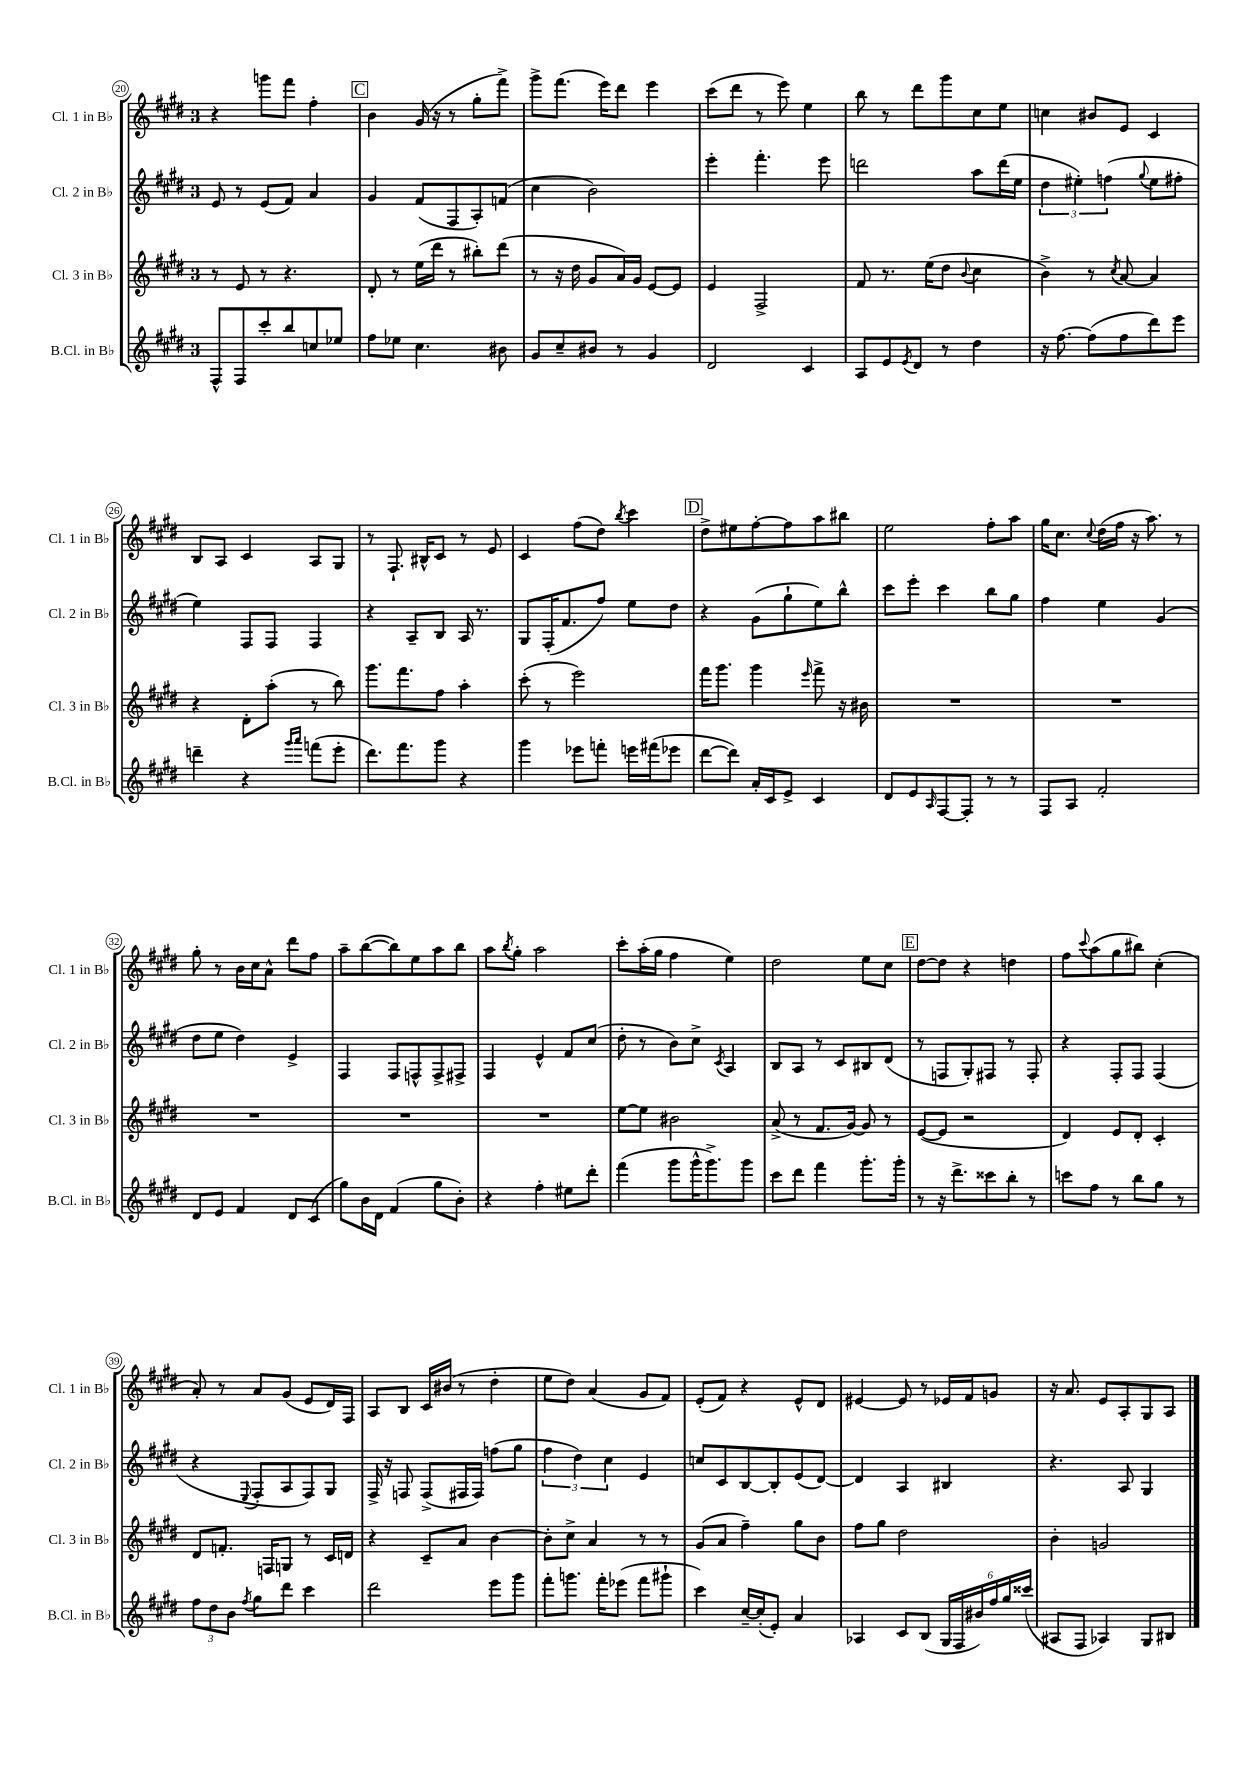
<<
\new StaffGroup <<
\new Staff = "s0" \with { instrumentName = "Cl. 1 in Bb" shortInstrumentName = "Cl. 1 in Bb" } {
    \clef treble \key e \major \once \override Staff.TimeSignature.style = #'single-digit \time 3/4
    r4 g'''8 fis'''8 fis''4-. |
    \mark \markup { \box "C" } b'4 gis'16( r16 r8 gis''8-. fis'''8->) |
    gis'''8-> fis'''8.( e'''16) dis'''8 e'''4 |
    cis'''8( dis'''8 r8 e'''8) e''4 |
    b''8 r8 dis'''8 gis'''8 cis''8 e''8 |
    c''4 bis'8 e'8 cis'4 |
    b8 a8 cis'4 a8 gis8 |
    r8 fis8.-! bis16-^ cis'8 r8 e'8 |
    cis'4 fis''8( dis''8) \acciaccatura { b''8 } cis'''4 |
    \mark \markup { \box "D" } dis''8-> eis''8 fis''8~-. fis''8 a''8 bis''8 |
    e''2 fis''8-. a''8 |
    gis''16 cis''8. \appoggiatura { cis''8 } dis''16( fis''16 r16 a''8.) r8 |
    gis''8-. r8 b'16 cis''16 a'8-^ dis'''8 fis''8 |
    a''8-- b''8~( b''8) e''8 a''8 b''8 |
    a''8 \acciaccatura { b''8 } gis''8-. a''2 |
    cis'''8-. a''16-.( gis''16 fis''4 e''4) |
    dis''2 e''8 cis''8 |
    \mark \markup { \box "E" } dis''8~ dis''8 r4 d''4 |
    fis''8 \appoggiatura { cis'''8 } a''8( gis''8 bis''8) cis''4-.( |
    a'8-.) r8 a'8 gis'8( e'8 dis'16) fis16 |
    a8 b8 cis'16 bis'16( r8 dis''4-. |
    e''8 dis''8) a'4( gis'8 fis'8) |
    e'8-.( fis'8) r4 e'8-^ dis'8 |
    eis'4~ eis'8 r8 ees'16 fis'16 g'8 |
    r16 a'8. e'8 a8-. gis8 a8 \bar "|." |
}
\new Staff = "s1" \with { instrumentName = "Cl. 2 in Bb" shortInstrumentName = "Cl. 2 in Bb" } {
    \clef treble \key e \major \once \override Staff.TimeSignature.style = #'single-digit \time 3/4
    e'8 r8 e'8( fis'8) a'4 |
    \mark \markup { \box "C" } gis'4 fis'8( fis8 a8-.) f'8( |
    cis''4 b'2) |
    e'''4-. fis'''4.-. e'''8 |
    d'''2 a''8 d'''16( e''16 |
    \tuplet 3/2 { dis''4 eis''4-.) f''4( } \appoggiatura { gis''8 } eis''8 fis''8-. |
    e''4) fis8 fis8 fis4 |
    r4 a8-- b8 a16 r8. |
    gis8 fis16-.( fis'8. fis''8) e''8 dis''8 |
    \mark \markup { \box "D" } r4 gis'8( gis''8-! e''8) b''8-^ |
    cis'''8 e'''8-. cis'''4 b''8 gis''8 |
    fis''4 e''4 gis'4( |
    dis''8 e''8 dis''4) e'4-> |
    fis4 fis8 f8-^ f8-> fis8-> |
    fis4 e'4-^ fis'8 cis''8( |
    dis''8-. r8 b'8) cis''8-> \acciaccatura { cis'8 } a4 |
    b8 a8 r8 cis'8 bis8 dis'8( |
    \mark \markup { \box "E" } r8 f8 gis8-.) fis8 r8 fis8-. |
    r4 fis8-. fis8 fis4( |
    r4 \appoggiatura { e8 } fis8-. a8 fis8) gis8 |
    fis16-> r16 f8 f8->( fis16 fis16) f''8( gis''8 |
    \tuplet 3/2 { fis''4 dis''4) cis''4 } e'4 |
    c''8 cis'8 b8~ b8-. e'8( dis'8~) |
    dis'4 a4 bis4 |
    r4. a8 gis4 \bar "|." |
}
\new Staff = "s2" \with { instrumentName = "Cl. 3 in Bb" shortInstrumentName = "Cl. 3 in Bb" } {
    \clef treble \key e \major \once \override Staff.TimeSignature.style = #'single-digit \time 3/4
    r8 e'8 r8 r4. |
    \mark \markup { \box "C" } dis'8-. r8 e''16( dis'''16 r8 bis''8-.) dis'''8( |
    r8 r16 dis''16 gis'8 a'16) gis'16 e'8~ e'8 |
    e'4 fis2-> |
    fis'8 r8. e''16( dis''8 \appoggiatura { b'8 } cis''4 |
    b'4->) r8 \acciaccatura { cis''8 } a'8~ a'4 |
    r4 dis'8-. a''8-.( r8 b''8) |
    gis'''8. fis'''8. fis''8 a''4-. |
    cis'''8-.( r8 e'''2) |
    \mark \markup { \box "D" } fis'''16 gis'''8. gis'''4 \grace { e'''16 } fis'''8-> r16 bis'16 |
    R2. |
    R2. |
    R2. |
    R2. |
    R2. |
    e''8~ e''8 bis'2 |
    a'8->( r8 fis'8. gis'16~) gis'8 r8 |
    \mark \markup { \box "E" } e'8~( e'8 r2 |
    dis'4) e'8 dis'8-. cis'4-. |
    dis'8 f'8.-. f16 g8 r8 cis'16 d'16 |
    r4 cis'8-- a'8 b'4~ |
    b'8-. cis''8-> a'4 r8 r8 |
    gis'8( a'8 fis''4--) gis''8 b'8 |
    fis''8 gis''8 dis''2 |
    b'4-. g'2 \bar "|." |
}
\new Staff = "s3" \with { instrumentName = "B.Cl. in Bb" shortInstrumentName = "B.Cl. in Bb" } {
    \clef treble \key e \major \once \override Staff.TimeSignature.style = #'single-digit \time 3/4
    fis8-^ fis8 cis'''8-. b''8 c''8 ees''8 |
    \mark \markup { \box "C" } fis''8 ees''8 cis''4. bis'8 |
    gis'8 cis''8-- bis'8 r8 gis'4 |
    dis'2 cis'4 |
    a8 e'8 \acciaccatura { e'8 } dis'8 r8 dis''4 |
    r16 fis''8.~ fis''8( fis''8 dis'''8) e'''8 |
    d'''4-- r4 \grace { gis'''16 a'''16 } f'''8( e'''8-. |
    dis'''8.) fis'''8. gis'''8 r4 |
    gis'''4 ees'''8 f'''8-. e'''16 fis'''16( ees'''8 |
    \mark \markup { \box "D" } dis'''8~ dis'''8) a'16-. cis'16 e'8-> cis'4 |
    dis'8 e'8 \grace { a16 } fis8~ fis8-. r8 r8 |
    fis8 a8 fis'2-. |
    dis'8 e'8 fis'4 dis'8 cis'8( |
    gis''8) b'16 dis'16 fis'4( gis''8 b'8-.) |
    r4 fis''4-. eis''8 dis'''8-. |
    fis'''4( gis'''8 gis'''16-^ gis'''8.->) gis'''8 |
    cis'''8 dis'''8 fis'''4 gis'''8.-. gis'''16-. |
    \mark \markup { \box "E" } r8 r16 dis'''8.-> cisis'''8 b''8-. r8 |
    c'''8 fis''8 r8 b''8 gis''8 r8 |
    \tuplet 3/2 { fis''8 dis''8 b'8 } \acciaccatura { fis''8 } gis''8 dis'''8 cis'''4 |
    dis'''2 e'''8 gis'''8 |
    fis'''8-. g'''8. fis'''16-. ees'''8( fis'''8 gis'''8-! |
    cis'''4) cis''16~-- cis''16-.( e'8-.) a'4 |
    aes4 cis'8 b8( \tuplet 6/4 { gis16 fis16 bis'16) fis''16 gis''16 cisis'''16( } |
    ais8 fis8 aes4) gis8 bis8 \bar "|." |
}
>>
>>
\layout { \context { \Score currentBarNumber = #20 \override BarNumber.stencil = #(make-stencil-circler 0.1 0.3 ly:text-interface::print) } }
